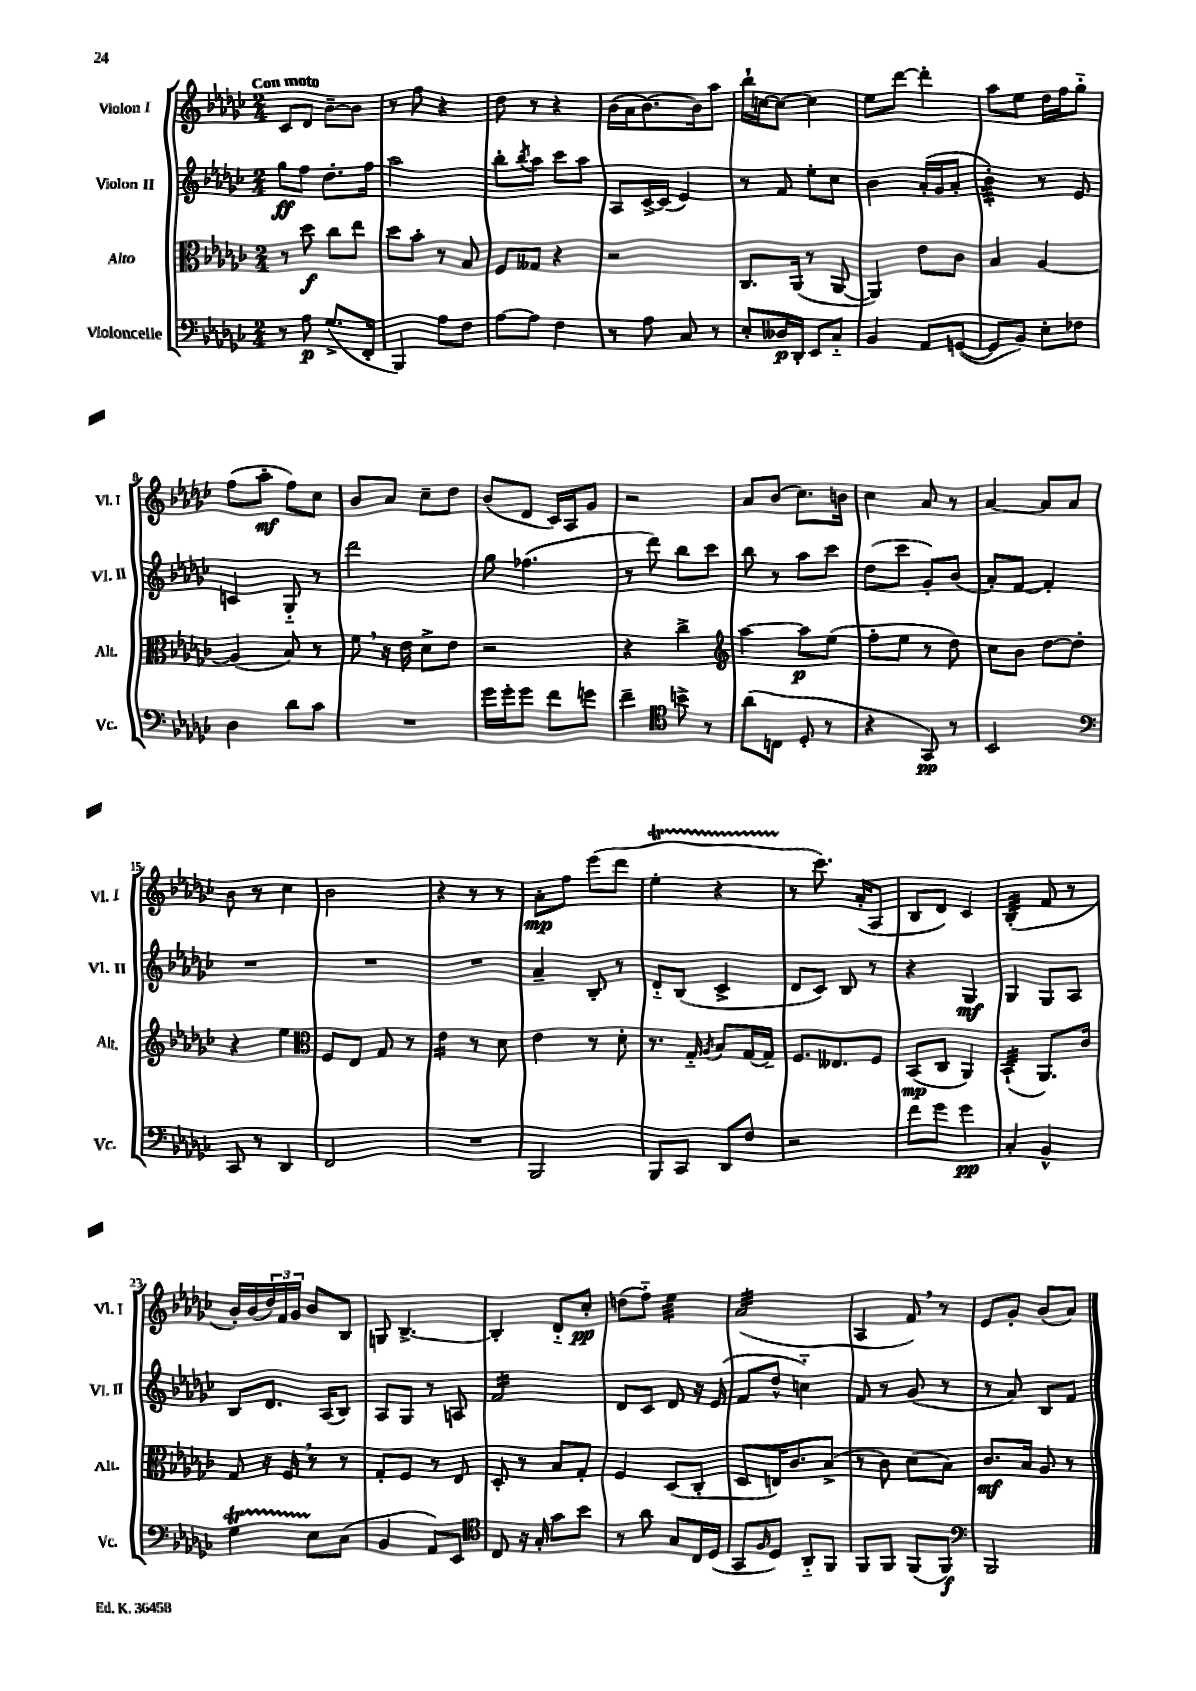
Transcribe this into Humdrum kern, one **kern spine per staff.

**kern	**kern	**kern	**kern
*staff4	*staff3	*staff2	*staff1
*clefF4	*clefC3	*clefG2	*clefG2
*k[b-e-a-d-g-c-]	*k[b-e-a-d-g-c-]	*k[b-e-a-d-g-c-]	*k[b-e-a-d-g-c-]
*M2/4	*M2/4	*M2/4	*M2/4
8r	8r	8gg-\L	8c-/L
8A-\	8dd-\	8ff\J	8d-/J
(8.G-^/L	8cc-\L	8.dd-'\L	[8b-~\L
.	8ee-\J	.	8b-\]J
16FF'/Jk	.	16ff\Jk	.
=	=	=	=
4BBB-/)	8dd-\L	2aa-\	8r
.	8b-'\J	.	8ff\
8A-\L	8r	.	4r
8F\J	8B-/	.	.
=	=	=	=
[8A-\L	8F/L	8bb-'\L	8dd-\
.	.	8qbb-/	.
8A-\]J	8G--/J	8aa-\J	8r
4F\	4r	8ccc-\L	4r
.	.	8aa-\J	.
=	=	=	=
8r	2r	8A-/L	(16b-\LL
.	.	.	16a-\J
8A-\	.	[16c-^/L	[8.b-\)
.	.	(16c-/]JJ	.
8C-/	.	4e-/)	.
.	.	.	16b-\]k
8r	.	.	8aa-\J
=	=	=	=
8E-'/L	8.C-/L	8r	16bb-`\LL
.	.	.	[16cc\J
16D--/L	.	8f/	8cc\_J
16DD-'/JJ	(16AA-/Jk	.	.
8EE-/L	8r	8ee-'\L	4cc\]
8C-'~/J	[8AA-/	8cc-\J	.
=	=	=	=
4BB-/	4AA-/])	4b-\	8ee-\L
.	.	.	[8ddd-\J
8AA-/L	8e-\L	(16a-'/LL	4ddd-'\]
.	.	16g-/J	.
([8GG/J	8c-\J	8a-'/J	.
=	=	=	=
8GG/]L	4B-/	4b-'\)	8aa-\L
8BB-/J)	.	.	8ee-\J
8E-'\L	[4A-/	8r	16dd-\LL
.	.	.	16ff\J
8F-\J	.	8e-/	8gg-'~\J
=	=	=	=
4D-\	(4A-/]	4c/	(8ff\L
.	.	.	8aa-'\J
8d-\L	8B-/)	8G-'~/	8ff\L)
8c-\J	8r	8r	8cc-\J
=	=	=	=
2r	8f\	2ddd-\	8b-/L
.	16r	.	8a-/J
.	16e-\	.	.
.	8d-^\L	.	8cc-~\L
.	8e-\J	.	8dd-\J
=	=	=	=
16g-\LL	2r	8gg-\	(8b-/L
16g-'\J	.	.	.
8g-\J	.	(4.ff-\	8d-/J
8f\L	.	.	16c-/LL)
.	.	.	16A-/J
8g\J	.	.	8g-/J
=	=	=	=
4f~\	4r	8r	2r
.	.	8ddd-\)	.
*clefC4	*	*	*
8b^\	4cc-^\	8bb-\L	.
8r	.	8ccc-\J	.
=	=	=	=
*	*clefG2	*	*
(8a-\L	[4aa-\	8bb-\	8a-/L
8C\J	.	8r	(8b-/J
8D-'/	8aa-\]L	8aa-\L	8.cc-\L)
8r	(8ee-\J	8ccc-\J	.
.	.	.	16b\Jk
=	=	=	=
4r	8ff'\L	(8dd-\L	4cc-\
.	8ee-\J	8ccc-\J	.
8GG-/)	8r	8g-'/L)	8a-/
8r	8dd-\)	(8b-/J	8r
=	=	=	=
2BB-/	8cc-\L	8a-'/L)	[4a-/
.	8b-\J	[8f/J	.
.	[8dd-\L	4f'/]	8a-/]L
.	8dd-'\]J	.	8a-/J
=	=	=	=
*clefF4	*	*	*
8CC-/	4r	2r	8b-\
8r	.	.	8r
4DD-/	4ee-\	.	4cc-\
=	=	=	=
*	*clefC3	*	*
2FF/	8F/L	2r	2b-\
.	8E-/J	.	.
.	8G-/	.	.
.	8r	.	.
=	=	=	=
2r	4e-\	2r	4r
.	8r	.	8r
.	8d-\	.	8r
=	=	=	=
2BBB-/	4e-\	4a-~/	8a-'\L
.	.	.	8ff\J
.	8r	8B-'/	(8eee-\L
.	8d-'\	8r	8ddd-\J
=	=	=	=
8BBB-/L	8.r	8d-'~/L	4ee-'\
8CC-/J	.	(8B-/J	.
.	16G-'~/	.	.
.	8qA-/	.	.
8DD-/L	8B-/L	4c-^/	4r
8F/J	[16G-/L	.	.
.	16G-~/]JJ	.	.
=	=	=	=
2r	8.F/L	8d-/L	8r
.	.	8c-/J)	8.ccc-\)
.	8.E--/	.	.
.	.	8B-/	.
.	.	.	(16a-'/LK
.	8F/J	8r	8A-/J
=	=	=	=
8f\L	(8BB-/L	4r	8B-/L
8g-\J	8C-/J	.	8d-/J)
4g-\	4AA-/)	4G-/	4c-/
=	=	=	=
4C-'/	(4BB-`/	4G-/	(4B-'/
4BB-^^/	8.AA-/L)	8G-/L	8f/
.	.	8A-/J	8r
.	16c-/Jk	.	.
=	=	=	=
4G-\	8G-/	8B-/L	16b-'/LL)
.	.	.	(16b-/
.	16r	8.d-/J	24dd-/)
.	.	.	24f/
.	16F/	.	.
.	.	.	24g-/JJ
8E-\L	8r	.	8b-/L
.	.	(16A-/LK	.
(8C-\J	8r	8B-/J)	8B-/J
=	=	=	=
4BB-/	8G-'/L	8A-/L	8G/
.	8F/J	8G-/J	[4.B-^/
8AA-/L)	8r	8r	.
8EE-/J	8E-/	8A/	.
=	=	=	=
*clefC4	*	*	*
8C-/	8D-'/	2f/	4B-'/]
16r	8r	.	.
16G-'/	.	.	.
8g-\L	8B-/L	.	8d-'~/L
8b-\J	8G-'/J	.	8cc-'/J
=	=	=	=
8r	4F/	8d-/L	(8dd\L
8a-\	.	8c-/J	8ff'~\J)
8G-/L	(8D-/L	8d-/	4ee-\
16C-/L	8C-'/J	16r	.
(16D-/JJ	.	(16e-/	.
=	=	=	=
8GG-/L	8D-/L	8f/L	(2a-/
16qqF/	.	.	.
8D-/J)	16E/K)	8dd-^^/J	.
.	8.c-/	.	.
8AA-'~/L	.	4cc'~\)	.
8FF/J	(8B-^/J	.	.
=	=	=	=
8FF/L	8r	8f/	4A-/
8FF/J	8c-\)	8r	.
(8FF/L	(8d-\L	(8g-/	8f/)
8FF/J)	8B-\J)	8r	8r
=	=	=	=
*clefF4	*	*	*
2BBB-/	8.c-/L	8r	8e-/L
.	.	8a-/)	8g-'/J
.	16B-/Jk	.	.
.	8A-/	8B-/L	(8b-/L
.	8r	8f/J	8a-/J)
==	==	==	==
*-	*-	*-	*-
